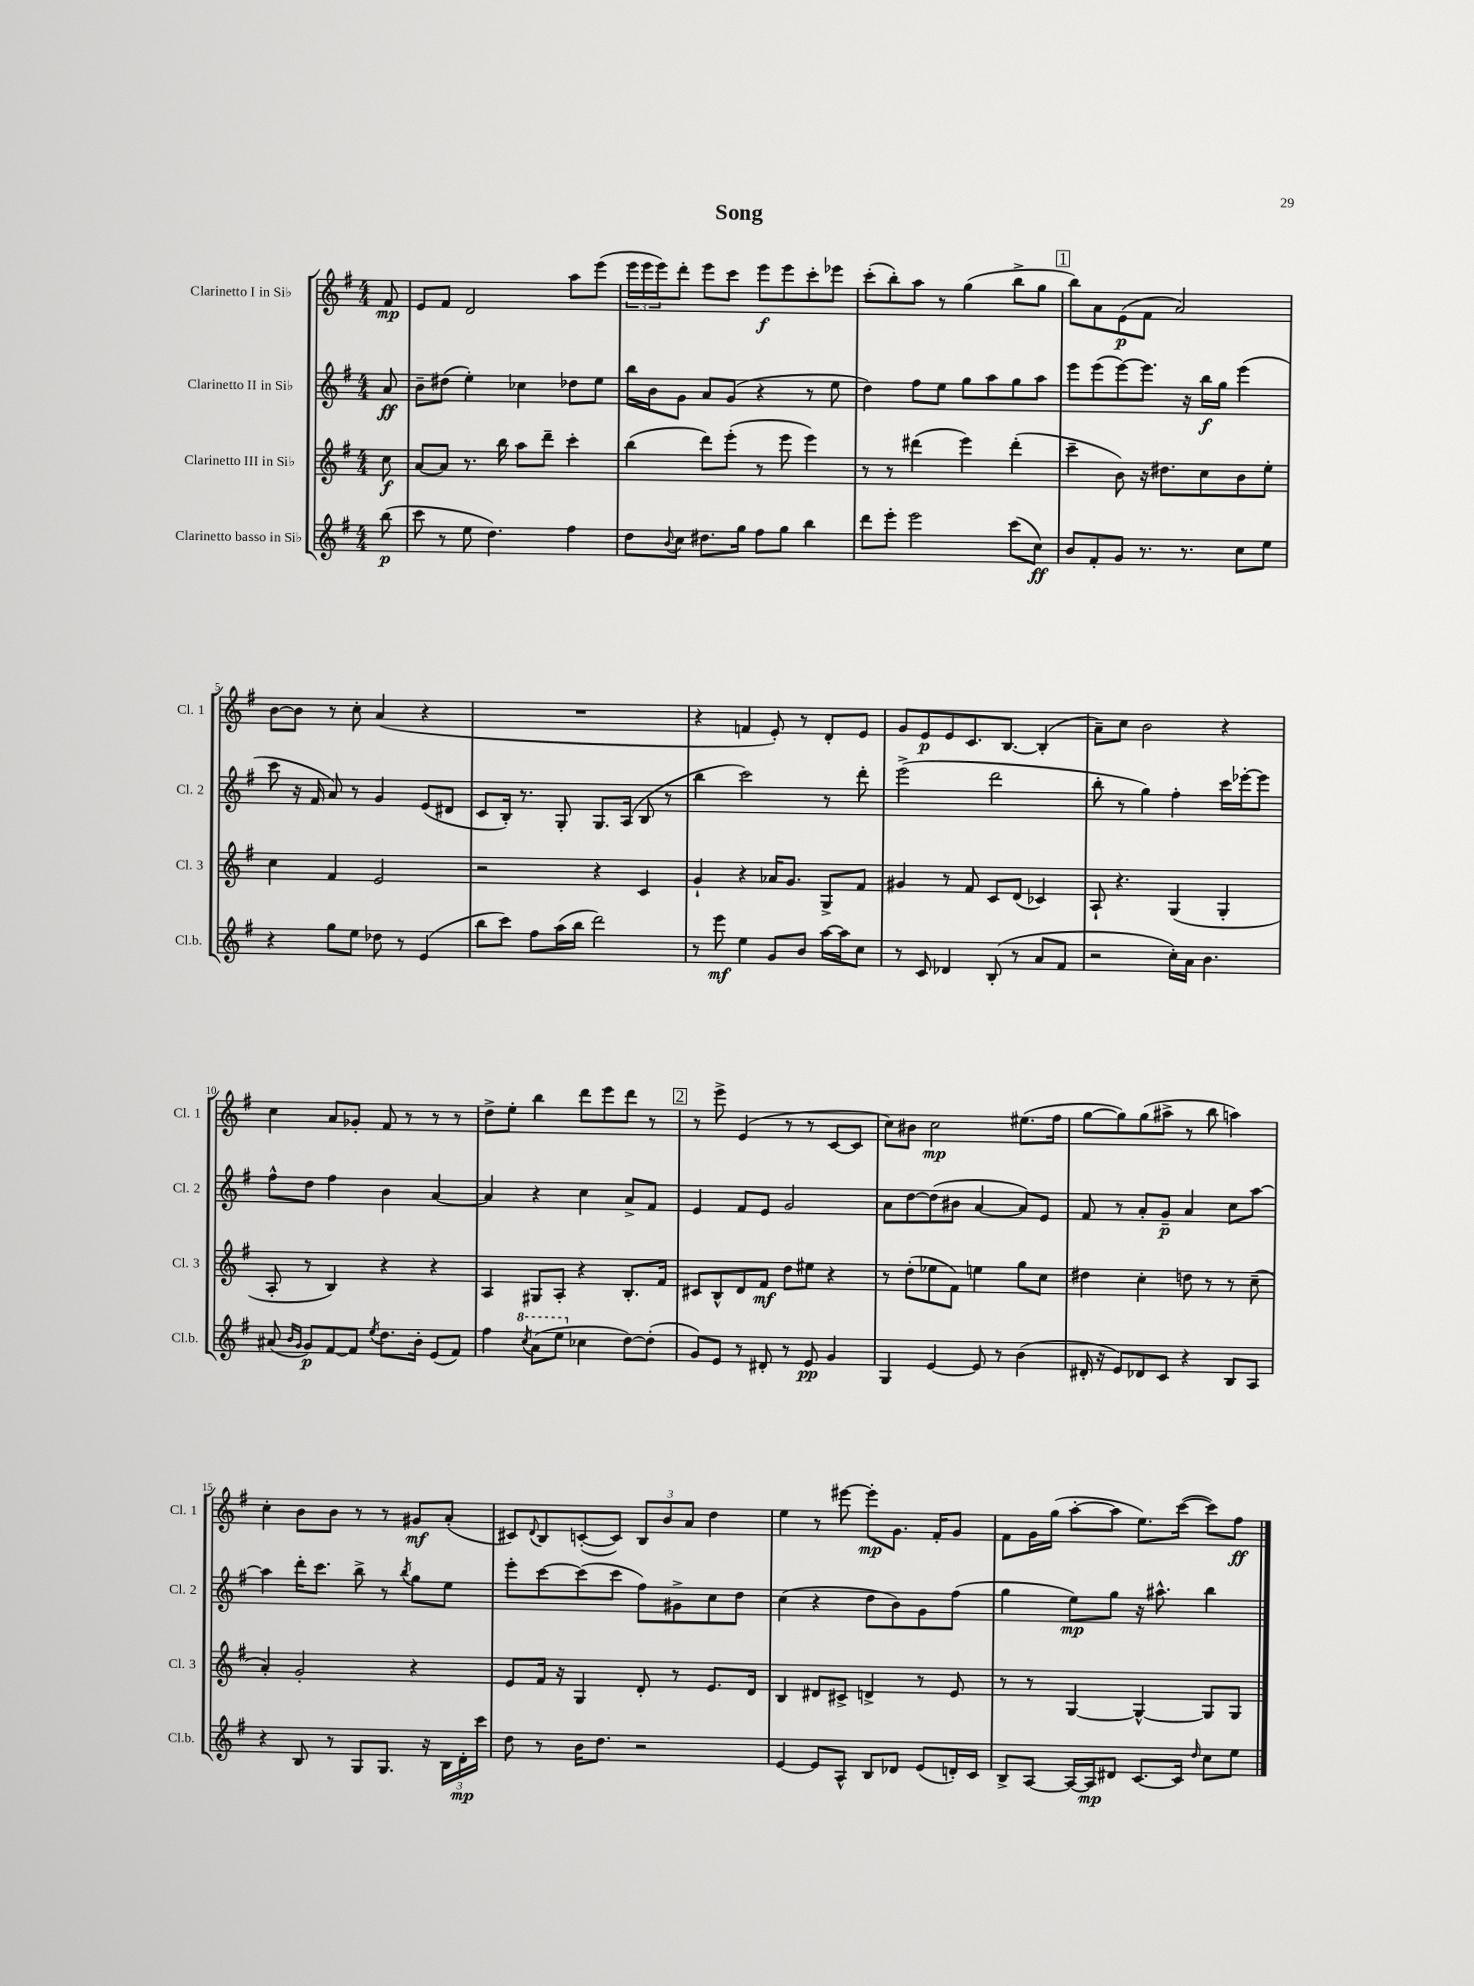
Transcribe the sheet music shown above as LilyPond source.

\header { title = "Song" }
<<
\new StaffGroup <<
\new Staff = "s0" \with { instrumentName = "Clarinetto I in Sib" shortInstrumentName = "Cl. 1" } {
    \clef treble \key g \major \numericTimeSignature \time 4/4 \partial 8
    fis'8\mp |
    e'8 fis'8 d'2 a''8 e'''8( |
    \tuplet 3/2 { e'''16 e'''16 e'''16) } d'''8-. e'''8 c'''8 e'''8\f e'''8 c'''8-. ees'''8 |
    c'''8-.( b''8-.) a''8 r8 g''4( b''8-> g''8 |
    \mark \markup { \box "1" } b''8) a'8 e'8\p( fis'8 a'2) |
    b'8~ b'8 r8 c''8-. a'4( r4 |
    R1 |
    r4 f'4 e'8-.) r8 d'8-. e'8 |
    g'8 e'8\p e'8 c'8. b8.~ b4-.( |
    a'8--) c''8 b'2 r4 |
    c''4 a'8 ges'8-. fis'8 r8 r8 r8 |
    d''8-> e''8-. b''4 d'''8 e'''8 d'''8 r8 |
    \mark \markup { \box "2" } r8 e'''8-> e'4( r8 r8 c'8~ c'8 |
    c''8) bis'8 c''2\mp eis''8.( fis''16 |
    g''8~ g''8) g''8( ais''8-> r8 b''8 a''4) |
    c''4-. b'8 b'8 r8 r8 gis'8\mf a'8-.( |
    cis'8) \appoggiatura { d'8 } b8 c'8~-.( c'8) \tuplet 3/2 { b8 b'8 a'8 } d''4 |
    e''4 r8 eis'''8~ eis'''8-.\mp g'8. fis'16-. g'8 |
    fis'8 g'16 g''16( a''8~-. a''8 e''8.) c'''16~( c'''8) fis''8\ff \bar "|." |
}
\new Staff = "s1" \with { instrumentName = "Clarinetto II in Sib" shortInstrumentName = "Cl. 2" } {
    \clef treble \key g \major \numericTimeSignature \time 4/4 \partial 8
    a'8\ff |
    b'8-- dis''8( e''4-.) ces''4 des''8 e''8 |
    b''16 b'16 g'8 a'8 g'8( r4 r8 e''8 |
    d''4) fis''8 e''8 g''8 a''8 g''8 a''8 |
    \mark \markup { \box "1" } e'''8 e'''8( e'''8~) e'''8. r16 b''16\f g''16 e'''4( |
    c'''8 r16 fis'16 a'8) r8 g'4 e'8( dis'8 |
    c'8 b16-.) r8. g8-. g8. a16( b8 r8 |
    b''4 c'''2) r8 d'''8-. |
    e'''2->( d'''2 |
    b''8-. r8 g''4) fis''4-. c'''16 ees'''16~-. ees'''8 |
    fis''8-^ d''8 fis''4 b'4 a'4~ |
    a'4 r4 c''4 a'8-> fis'8 |
    \mark \markup { \box "2" } e'4 fis'8 e'8 g'2 |
    a'8 d''8~ d''8( bis'8 a'4~ a'8) e'8 |
    fis'8 r8 a'8-. g'8--\p a'4 c''8 a''8~ |
    a''4 d'''16-. c'''8. b''8-> r8 \acciaccatura { b''8 } g''8 e''8 |
    e'''8-. c'''8~ c'''8( c'''8 fis''8) gis'8-> c''8 d''8 |
    c''4( r4 d''8 b'8) g'8 fis''8( |
    g''4 e''8\mp) g''8 r16 ais''8.-^ b''4 \bar "|." |
}
\new Staff = "s2" \with { instrumentName = "Clarinetto III in Sib" shortInstrumentName = "Cl. 3" } {
    \clef treble \key g \major \numericTimeSignature \time 4/4 \partial 8
    c''8\f |
    a'8~ a'8 r8. b''16 a''8 d'''8-- c'''4-. |
    b''4( d'''8) e'''8-.( r8 e'''8 e'''4) |
    r8 r8 dis'''4( e'''4) dis'''4-.( |
    \mark \markup { \box "1" } c'''4-- b'8) r16 dis''8. c''8 b'8 e''8-. |
    c''4 fis'4 e'2 |
    r2 r4 c'4 |
    g'4-! r4 aes'16 g'8. g8-> fis'8 |
    gis'4 r8 fis'8 c'8 d'8( ces'4) |
    a8-! r4. g4( g4-. |
    a8-. r8 b4) r4 r4 |
    a4 gis8 a8-. r4 b8.-. fis'16 |
    \mark \markup { \box "2" } cis'8 b8-^ d'8 fis'8\mf d''8 eis''8 r4 |
    r8 d''8-.( ees''8 fis'8) e''4 g''8 c''8 |
    dis''4 c''4-. d''8 r8 r8 c''8--( |
    a'4-.) g'2-. r4 |
    e'8 fis'16 r16 g4 d'8-. r8 e'8. d'16 |
    b4 dis'8 cis'8-> d'4-> r8 e'8 |
    r8 r8 g4~ g4~-^ g8 g8 \bar "|." |
}
\new Staff = "s3" \with { instrumentName = "Clarinetto basso in Sib" shortInstrumentName = "Cl.b." } {
    \clef treble \key g \major \numericTimeSignature \time 4/4 \partial 8
    b''8\p( |
    c'''8 r8 e''8 d''4.) fis''4 |
    d''8 \appoggiatura { b'8 } c''8 dis''8. g''16 fis''8 g''8 b''4 |
    d'''8 e'''8-. e'''2 c'''8( c''8\ff) |
    \mark \markup { \box "1" } b'8 fis'8-. g'8 r8. r8. c''8 e''8 |
    r4 g''8 e''8 des''8 r8 e'4( |
    b''8 c'''8) fis''8 a''16( b''16 d'''2) |
    r8 e'''8\mf e''4 g'8 b'8 a''16~ a''16 c''8 |
    r8 c'8 des'4 b8-.( r8 a'8 fis'8 |
    r2 c''16-.) a'16 b'4. |
    ais'8( \grace { b'16 g'16 } g'8\p) fis'8~ fis'8 \acciaccatura { e''8 } d''8. b'16-. e'8( fis'8) |
    fis''4 \ottava #1 \acciaccatura { c'''8 } a''8( e'''8 \ottava #0 ces''4 d''8~) d''8-.( |
    \mark \markup { \box "2" } g'8) e'8 r8 dis'8-. r8 e'8\pp g'4 |
    g4 e'4~ e'8 r8 b'4( |
    dis'16-. r16 e'8) des'8 c'8 r4 b8 a8 |
    r4 b8 r8 g8 g8. r16 \tuplet 3/2 { b16 d'16-.\mp c'''16 } |
    d''8 r8 b'16 d''8. r2 |
    e'4~ e'8 a8-^ b8 des'8 e'8( d'16-.) c'16 |
    b8-> a8~ a16~ a16\mp dis'8 c'8.~ c'16 \grace { d''16 } c''8 e''8 \bar "|." |
}
>>
>>
